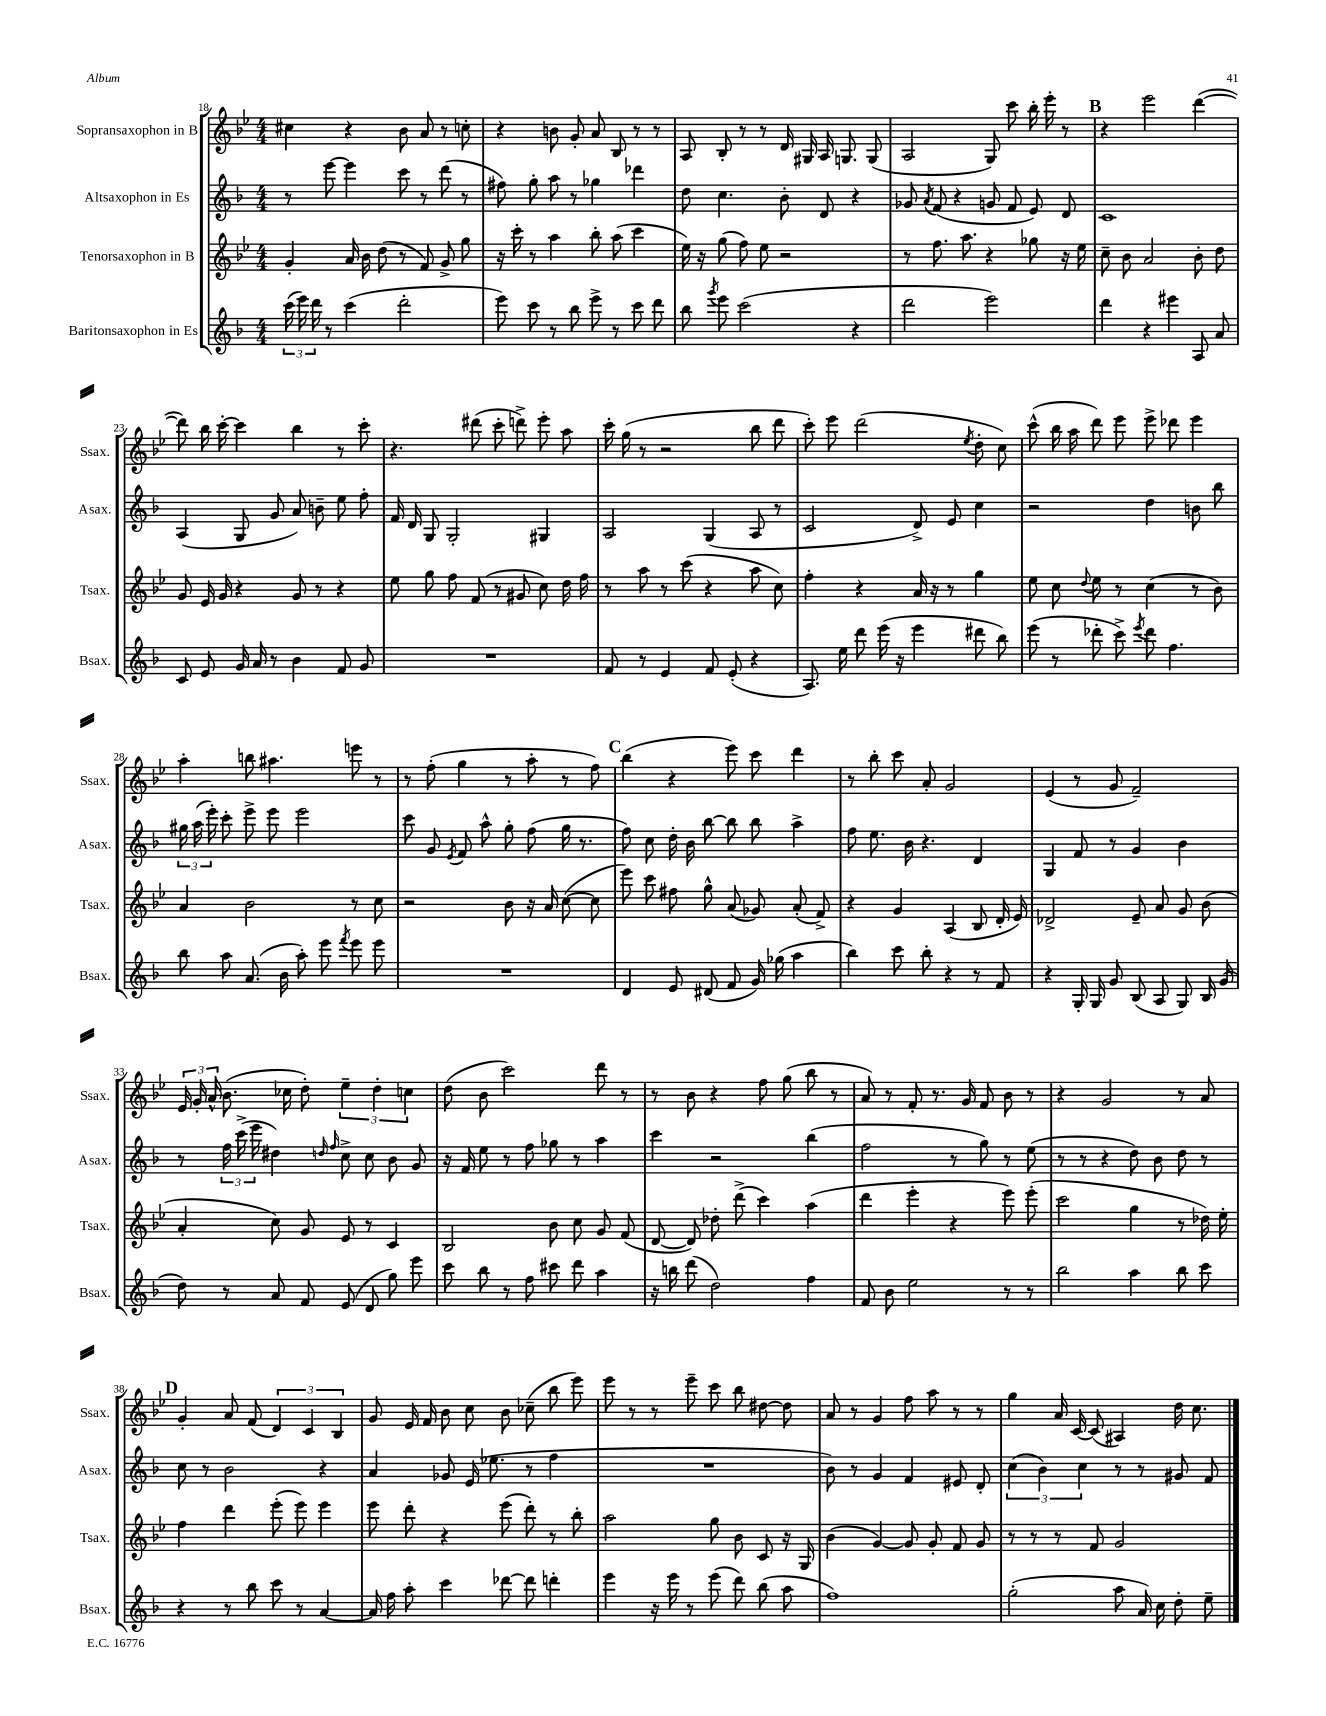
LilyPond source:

<<
\new StaffGroup <<
\new Staff = "s0" \with { instrumentName = "Sopransaxophon in B" shortInstrumentName = "Ssax." } {
    \clef treble \key bes \major \numericTimeSignature \time 4/4
    \autoBeamOff cis''4 r4 bes'8 a'8 r8 c''8-. |
    r4 b'8 g'8-. a'8 bes8 r8 r8 |
    a8 bes8-. r8 r8 d'16 gis16 a16 g8. g8( |
    a2 g8) c'''8 bes''16-. ees'''16-. r8 |
    \mark \markup { \bold "B" } r4 ees'''2 d'''4~( |
    d'''8) bes''16 c'''16~-. c'''4 bes''4 r8 c'''8-. |
    r4. dis'''8( c'''8-. d'''8->) ees'''8-. a''8 |
    c'''16-. g''16( r8 r2 bes''8 d'''8 |
    c'''8-.) ees'''8 d'''2( \acciaccatura { ees''8 } d''8-. c''8) |
    c'''8-^( bes''16 a''16 d'''8) ees'''8 ees'''8-> des'''8 ees'''4 |
    a''4-. b''8 ais''4. e'''8 r8 |
    r8 f''8-.( g''4 r8 a''8-. r8 f''8) |
    \mark \markup { \bold "C" } bes''4( r4 ees'''8) c'''8 d'''4 |
    r8 bes''8-. c'''8 a'8-. g'2 |
    ees'4( r8 g'8 f'2--) |
    \tuplet 3/2 { ees'16 g'16-. a'16-^ } bes'8.( ces''16 d''8-.) \tuplet 3/2 { ees''4-- d''4-. c''4 } |
    d''8( bes'8 c'''2) d'''8 r8 |
    r8 bes'8 r4 f''8 g''8( bes''8 r8 |
    a'8) r8 f'8-. r8. g'16 f'8 bes'8 r8 |
    r4 g'2 r8 a'8 |
    \mark \markup { \bold "D" } g'4-. a'8 f'8( \tuplet 3/2 { d'4) c'4 bes4 } |
    g'8 ees'16 f'16 bes'8 c''8 bes'8 ces''8--( bes''8 ees'''8) |
    ees'''8 r8 r8 ees'''8-- c'''8 bes''8 dis''8~ dis''8 |
    a'8 r8 g'4 f''8 a''8 r8 r8 |
    g''4 a'16 c'16~ c'8( ais4) d''16 c''8. \bar "|." |
}
\new Staff = "s1" \with { instrumentName = "Altsaxophon in Es" shortInstrumentName = "Asax." } {
    \clef treble \key f \major \numericTimeSignature \time 4/4
    \autoBeamOff r8 e'''8~ e'''4 c'''8 r8 d'''8( r8 |
    fis''8) g''8-. a''8 r8 ges''4 des'''4 |
    d''8 c''4. bes'8-. d'8 r4 |
    ges'8 \acciaccatura { a'8 } f'8( r4 g'8 f'8 e'8) d'8 |
    \mark \markup { \bold "B" } c'1 |
    a4( g8 g'8 a'8) b'8-- e''8 f''8-. |
    f'16 d'16 g8 g2-. gis4 |
    a2 g4( a8 r8 |
    c'2 d'8->) e'8 c''4 |
    r2 d''4 b'8 bes''8 |
    \tuplet 3/2 { gis''16 a''16( e'''16-.) } c'''8-. e'''8-> e'''8 e'''2 |
    c'''8 g'8 \acciaccatura { e'8 } f'8 a''8-^ g''8-. f''8( g''16 r8. |
    \mark \markup { \bold "C" } f''8) c''8 d''16-. bes'16 bes''8~ bes''8 bes''8 a''4-> |
    f''8 e''8. bes'16 r4. d'4 |
    g4 f'8 r8 g'4 bes'4 |
    r8 \tuplet 3/2 { f''16 c'''16->( e'''16 } dis''4) \grace { d''16 f''16 } c''8-> c''8 bes'8 g'8 |
    r16 f'16 e''8 r8 f''8 ges''8 r8 a''4 |
    c'''4 r2 bes''4( |
    f''2 r8 g''8) r8 e''8( |
    r8 r8 r4 d''8) bes'8 d''8 r8 |
    \mark \markup { \bold "D" } c''8 r8 bes'2 r4 |
    a'4 ges'8 e'16( ees''8. r8 f''4 |
    R1 |
    bes'8) r8 g'4 f'4 eis'8 d'8-. |
    \tuplet 3/2 { c''4( bes'4) c''4 } r8 r8 gis'8 f'8 \bar "|." |
}
\new Staff = "s2" \with { instrumentName = "Tenorsaxophon in B" shortInstrumentName = "Tsax." } {
    \clef treble \key bes \major \numericTimeSignature \time 4/4
    \autoBeamOff g'4-. a'16 bes'16 d''8( r8 f'8) g'8-> g''8 |
    r16 c'''16-. r8 a''4 bes''8-. a''8( c'''4 |
    ees''16) r16 g''8( f''8) ees''8 r2 |
    r8 f''8. a''8. r4 ges''8 r16 ees''16 |
    \mark \markup { \bold "B" } c''8-- bes'8 a'2 bes'8-. d''8 |
    g'8 ees'16 g'16 r4 g'8 r8 r4 |
    ees''8 g''8 f''8 f'8( r8 gis'8 c''8) d''16 f''16 |
    r8 a''8 r8 c'''8( r4 a''8 c''8) |
    f''4-. r4 a'16 r16 r8 g''4 |
    ees''8 c''8 \appoggiatura { d''8 } ees''8 r8 c''4( r8 bes'8) |
    a'4 bes'2 r8 c''8 |
    r2 bes'8 r16 a'16 c''8~( c''8 |
    \mark \markup { \bold "C" } ees'''8) c'''8 fis''8 g''8-^ a'8( ges'8) a'8-.( f'8->) |
    r4 g'4 a4( bes8 d'16-. ees'16) |
    des'2-> ees'8-- a'8 g'8 bes'8( |
    a'4-. c''8) g'8 ees'8 r8 c'4 |
    bes2 bes'8 c''8 g'8 f'8( |
    d'8~ d'8) des''8-. d'''8->( c'''4) a''4( |
    d'''4 ees'''4-. r4 ees'''8) ees'''8-.( |
    c'''2 g''4 r8 des''16) ees''16-. |
    \mark \markup { \bold "D" } f''4 d'''4 ees'''8-.( ees'''8) ees'''4 |
    ees'''8 d'''8-. r4 ees'''8( d'''8-.) r8 bes''8-. |
    a''2 g''8 bes'8 c'8 r16 g16 |
    bes'4( g'4~) g'8 g'8-. f'8 g'8 |
    r8 r8 r8 f'8 g'2 \bar "|." |
}
\new Staff = "s3" \with { instrumentName = "Baritonsaxophon in Es" shortInstrumentName = "Bsax." } {
    \clef treble \key f \major \numericTimeSignature \time 4/4
    \autoBeamOff \tuplet 3/2 { c'''16( e'''16) d'''16 } r8 c'''4( d'''2-. |
    e'''8) c'''8 r8 bes''8 e'''8-> r8 c'''8 d'''8 |
    bes''8 \acciaccatura { g'''8 } e'''8 c'''2( r4 |
    d'''2 e'''2) |
    \mark \markup { \bold "B" } d'''4 r4 eis'''4 a8 a'8 |
    c'8 e'8 g'16 a'16 r8 bes'4 f'8 g'8 |
    R1 |
    f'8 r8 e'4 f'8 e'8-.( r4 |
    a8.) e''16 d'''8 e'''16( r16 e'''4 dis'''8 bes''8) |
    e'''8( r8 des'''8-. c'''8->) \acciaccatura { e'''8 } des'''8 f''4. |
    bes''8 a''8 a'8.( bes'16 a''8-.) e'''8 \acciaccatura { f'''8 } e'''8 e'''8 |
    R1 |
    \mark \markup { \bold "C" } d'4 e'8 dis'8( f'8 g'16) ges''16( a''4 |
    bes''4) c'''8 bes''8-. r4 r8 f'8 |
    r4 g16-. g16 g'8 bes8( a8 g8) bes16 g'16( |
    d''8) r8 a'8 f'8 e'8( d'8 g''8) e'''8 |
    c'''8 bes''8 r8 f''8 cis'''8 d'''8 a''4 |
    r16 b''16 d'''8( d''2) f''4 |
    f'8 bes'8 e''2 r8 r8 |
    bes''2 a''4 bes''8 c'''8 |
    \mark \markup { \bold "D" } r4 r8 bes''8 c'''8 r8 a'4~ |
    a'16 f''16 a''8-. c'''4 des'''8~ des'''8 d'''4-. |
    e'''4 r16 e'''16 r8 e'''8( d'''8) bes''8( a''8 |
    f''1) |
    g''2-.( a''8 a'16) c''16 d''8-. e''8-- \bar "|." |
}
>>
>>
\layout { \context { \Score currentBarNumber = #18 } }
